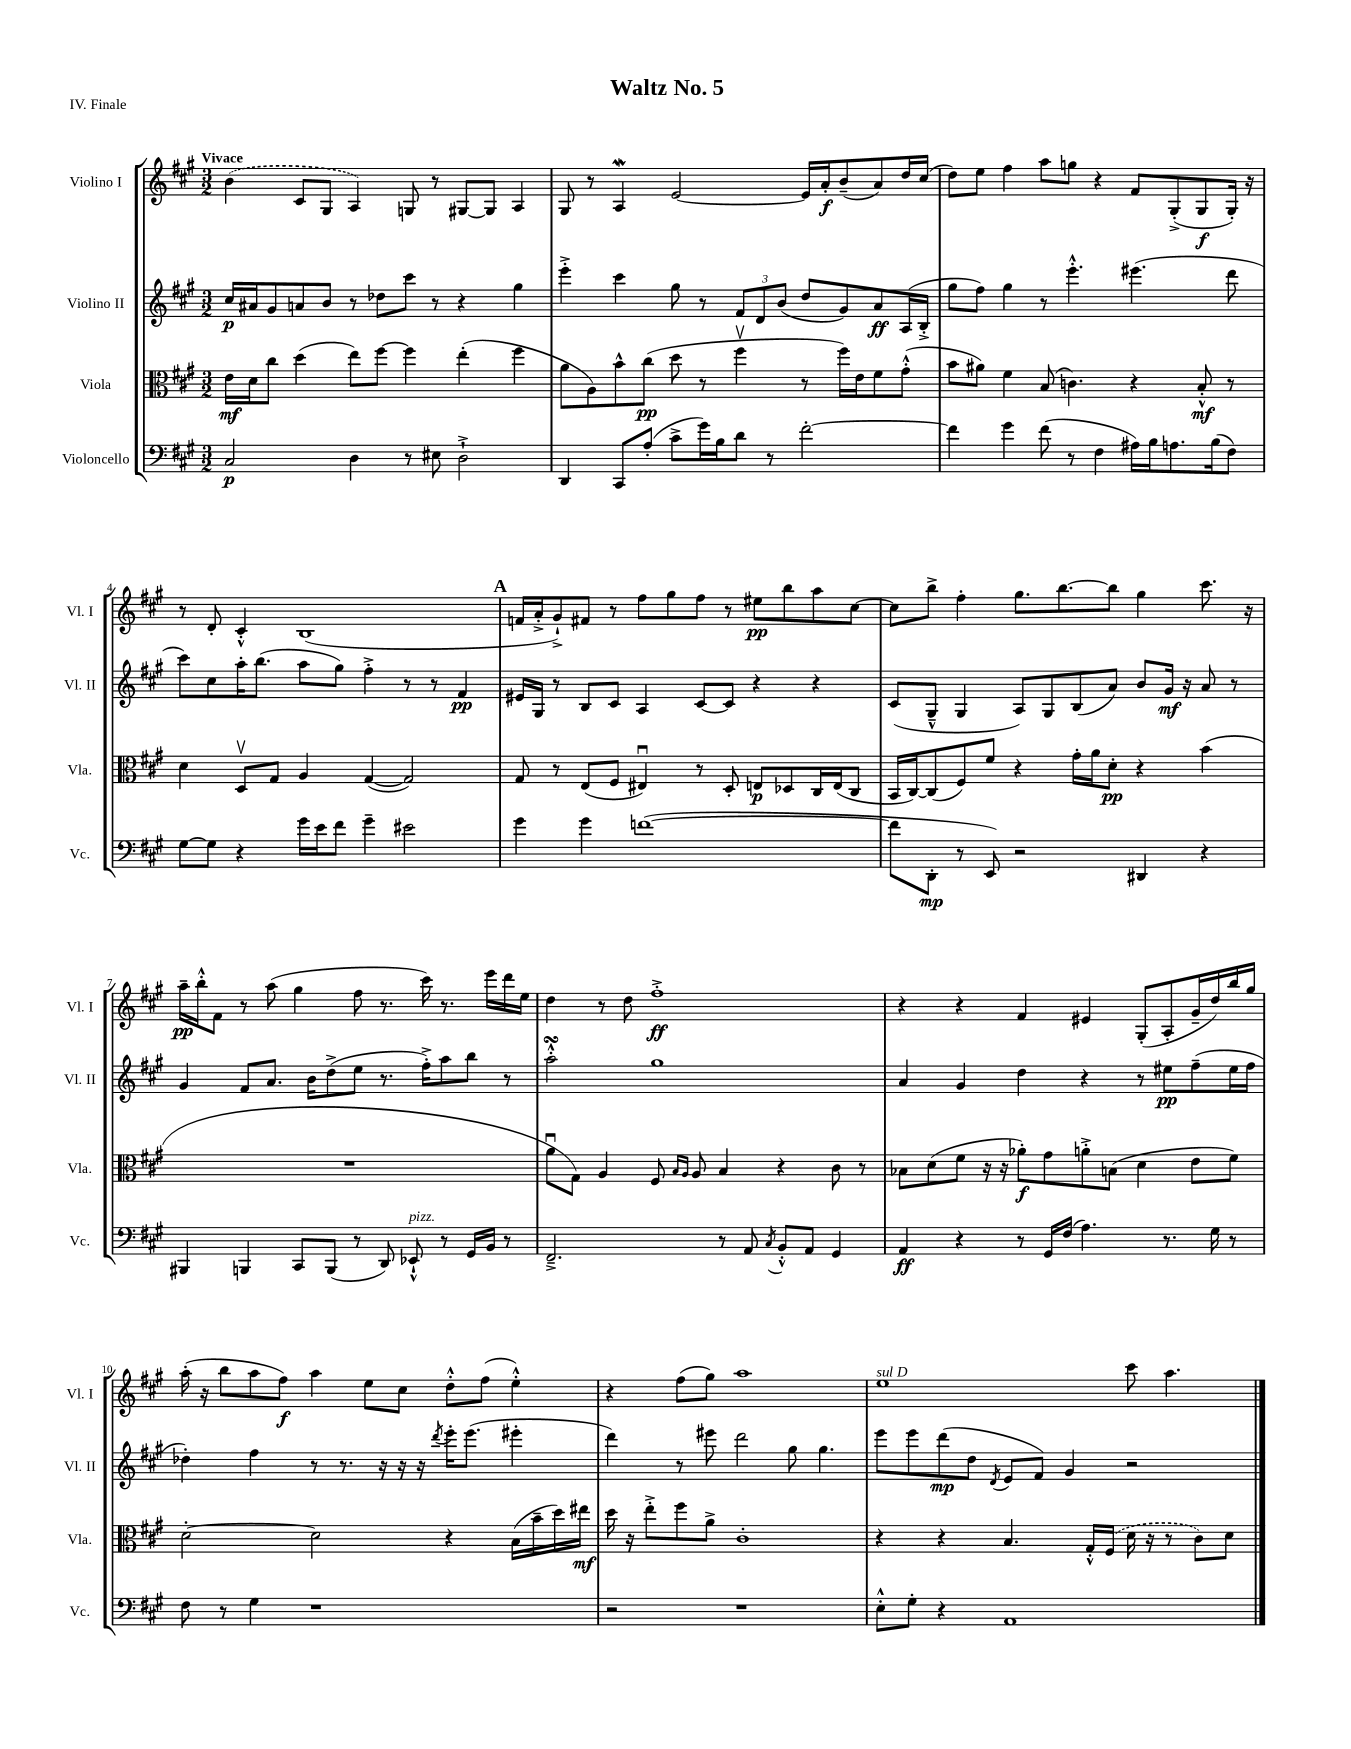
\header { title = "Waltz No. 5" piece = "IV. Finale" }
<<
\new StaffGroup <<
\new Staff = "s0" \with { instrumentName = "Violino I" shortInstrumentName = "Vl. I" } {
    \clef treble \key a \major \numericTimeSignature \time 3/2 \tempo "Vivace"
    \once \slurDashed b'4( cis'8 gis8 a4) g8 r8 gis8~ gis8 a4 |
    gis8 r8 a4\mordent e'2~ e'16 a'16-.\f b'8--( a'8) d''16 cis''16( |
    d''8) e''8 fis''4 a''8 g''8 r4 fis'8 gis8-.->( gis8\f gis16-.) r16 |
    r8 d'8-. cis'4-.-^ b1( |
    \mark \markup { \bold "A" } f'16 a'16-.-> gis'8-!->) fis'8 r8 fis''8 gis''8 fis''8 r8 eis''8\pp b''8 a''8 cis''8~ |
    cis''8 b''8-> fis''4-. gis''8. b''8.~ b''8 gis''4 cis'''8. r16 |
    a''16--\pp b''16-.-^ fis'8 r8 a''8( gis''4 fis''8 r8. cis'''16) r8. e'''16 d'''16 e''16 |
    d''4 r8 d''8 fis''1-.->\ff |
    r4 r4 fis'4 eis'4 gis8-.( a8-. gis'16-- d''16) b''16 gis''16 |
    a''16-.( r16 b''8 a''8 fis''8\f) a''4 e''8 cis''8 d''8-.-^ fis''8( e''4-.-^) |
    r4 fis''8( gis''8) a''1 |
    e''1^\markup { \italic "sul D" } cis'''8 a''4. \bar "|." |
}
\new Staff = "s1" \with { instrumentName = "Violino II" shortInstrumentName = "Vl. II" } {
    \clef treble \key a \major \numericTimeSignature \time 3/2
    cis''16\p ais'16 gis'8 a'8 b'8 r8 des''8 cis'''8 r8 r4 gis''4 |
    e'''4-.-> cis'''4 gis''8 r8 \tuplet 3/2 { fis'8 d'8 b'8( } d''8 gis'8) a'8\ff a16( b16-.-> |
    gis''8 fis''8) gis''4 r8 e'''4.-.-^ eis'''4.( d'''8 |
    cis'''8) cis''8 a''16-. b''8.( a''8 gis''8) fis''4-.-> r8 r8 fis'4\pp |
    \mark \markup { \bold "A" } eis'16 gis16 r8 b8 cis'8 a4 cis'8~ cis'8 r4 r4 |
    cis'8( gis8---^ gis4 a8) gis8 b8( a'8) b'8 gis'16\mf r16 a'8 r8 |
    gis'4 fis'8 a'8. b'16 d''8->( e''8 r8. fis''16-.->) a''8 b''8 r8 |
    a''2-.-^\turn gis''1 |
    a'4 gis'4 d''4 r4 r8 eis''8\pp fis''8--( eis''16 fis''16 |
    des''4-.) fis''4 r8 r8. r16 r16 r16 \acciaccatura { d'''8 } e'''16-. e'''8.( eis'''4-. |
    d'''4) r8 eis'''8 d'''2 gis''8 gis''4. |
    e'''8 e'''8 d'''8\mp( d''8 \acciaccatura { d'8 } e'8 fis'8) gis'4 r2 \bar "|." |
}
\new Staff = "s2" \with { instrumentName = "Viola" shortInstrumentName = "Vla." } {
    \clef alto \key a \major \numericTimeSignature \time 3/2
    e'16\mf d'16 cis''8 d''4( e''8) fis''8~ fis''4 e''4-.( fis''4 |
    a'8 a8) b'8-^ cis''8\pp( d''8 r8 fis''4\upbow r8 fis''16) e'16 fis'8 gis'8-.-^( |
    b'8 ais'8) fis'4 b8( c'4.) r4 b8-.-^\mf r8 |
    d'4 d8\upbow gis8 a4 gis4~( gis2) |
    \mark \markup { \bold "A" } gis8 r8 e8( fis8 eis4\downbow) r8 d8-. e8\p des8 cis16 e16( cis8 |
    b,16 cis16~) cis8( fis8) fis'8 r4 gis'16-. a'16 d'8-.\pp r4 b'4( |
    R1. |
    a'8\downbow gis8) a4 fis8 \grace { b16 a16 } a8 b4 r4 cis'8 r8 |
    bes8 d'8( fis'8 r16 r16 aes'8-.\f) gis'8 a'8-.-> b8( d'4 e'8 fis'8) |
    d'2~-. d'2 r4 b16( b'16-- d''16) eis''16\mf |
    d''16 r16 e''8-.-> fis''8 a'8-> cis'1-. |
    r4 r4 b4. gis16-.-^ \once \slurDashed fis16( d'16 r16 r8 cis'8) d'8 \bar "|." |
}
\new Staff = "s3" \with { instrumentName = "Violoncello" shortInstrumentName = "Vc." } {
    \clef bass \key a \major \numericTimeSignature \time 3/2
    cis2\p d4 r8 eis8 d2-!-> |
    d,4 cis,8 a8-.( cis'8-> gis'16) b16 d'8 r8 fis'2~-. |
    fis'4 gis'4 fis'8( r8 fis4 ais16) b16 a8. b16( fis8) |
    gis8~ gis8 r4 gis'16 e'16 fis'8 gis'4-- eis'2 |
    \mark \markup { \bold "A" } gis'4 gis'4 f'1~( |
    f'8 d,8-.\mp r8 e,8) r2 dis,4 r4 |
    bis,,4 b,,4 cis,8 b,,8( r8 d,8) ees,8-!-^^\markup { \italic "pizz." } r8 gis,16 b,16 r8 |
    fis,2.---> r8 a,8 \acciaccatura { cis8 } b,8-.-^ a,8 gis,4 |
    a,4\ff r4 r8 gis,16 fis16( a4.) r8. gis16 r8 |
    fis8 r8 gis4 r1 |
    r2 r1 |
    e8-.-^ gis8-. r4 a,1 \bar "|." |
}
>>
>>
